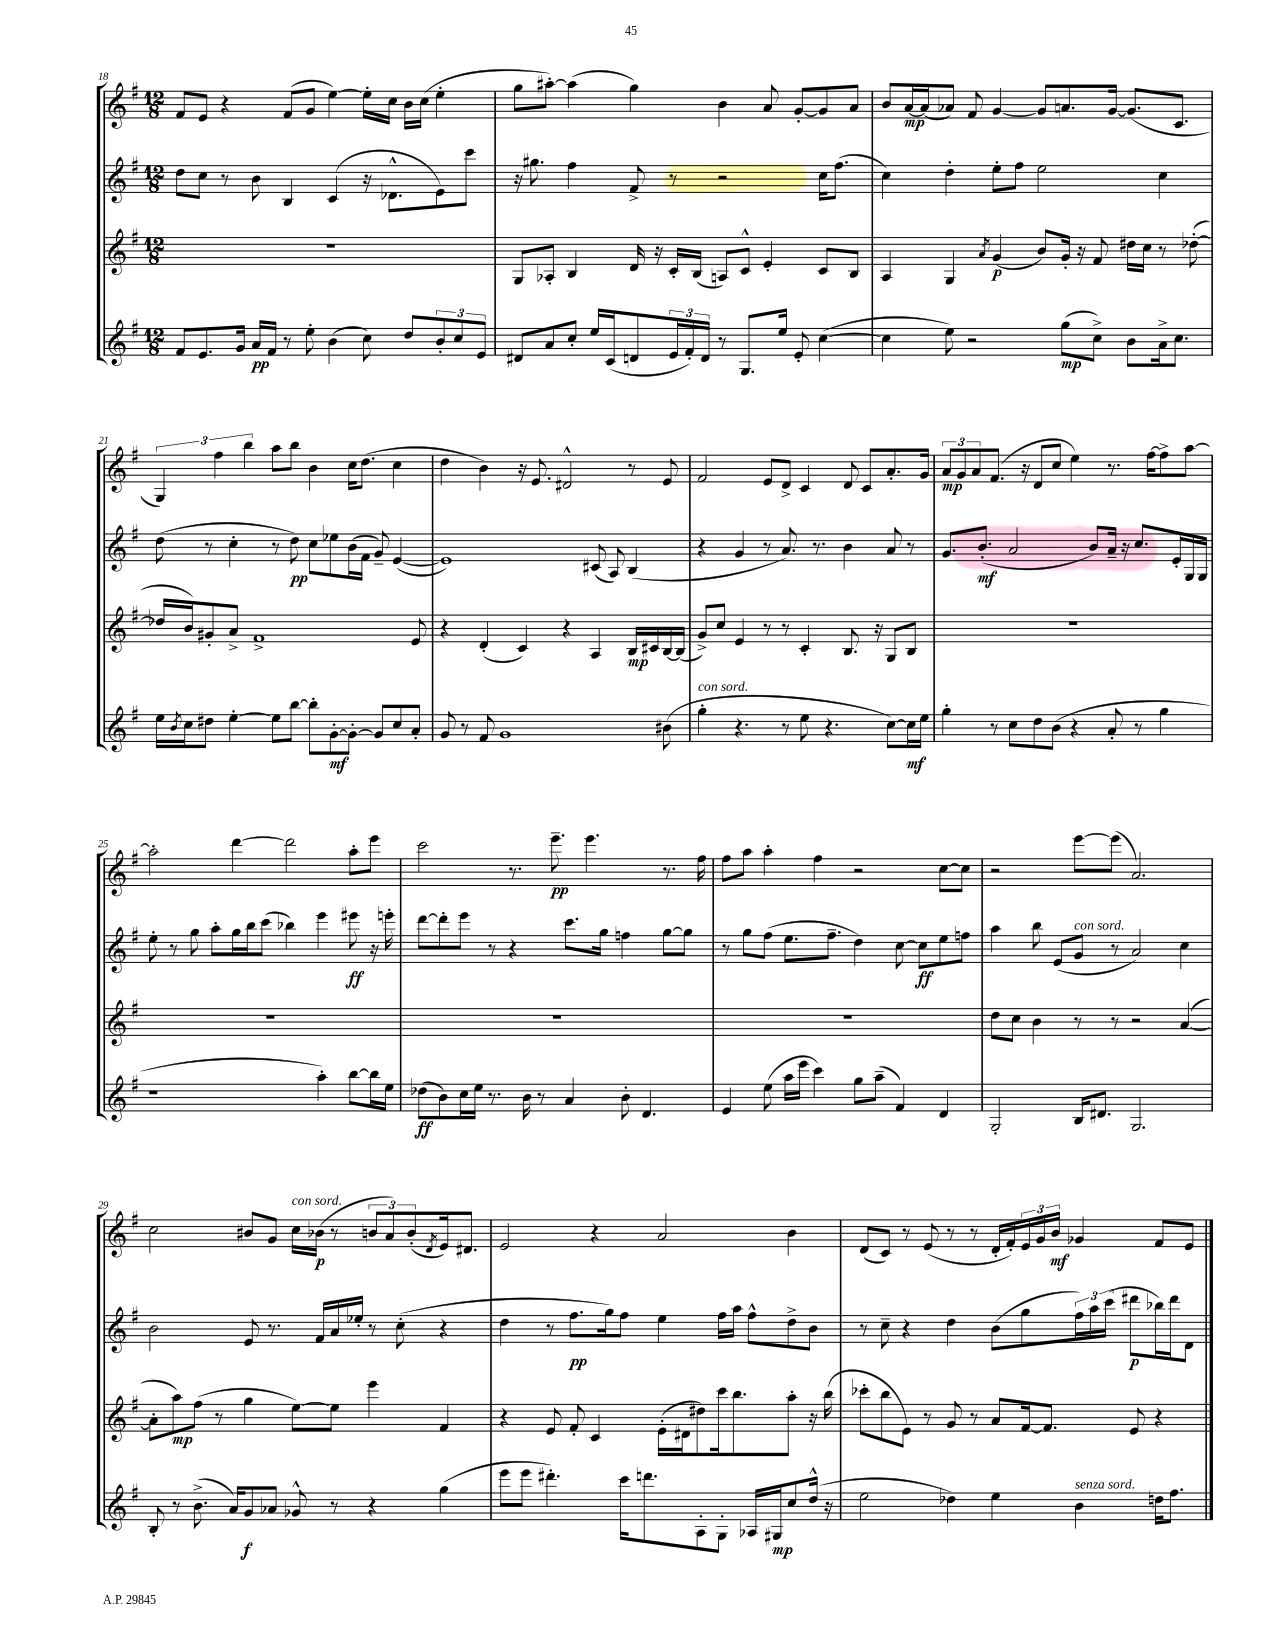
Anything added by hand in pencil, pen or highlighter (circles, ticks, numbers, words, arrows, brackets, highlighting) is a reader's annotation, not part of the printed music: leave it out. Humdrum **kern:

**kern	**kern	**kern	**kern
*staff4	*staff3	*staff2	*staff1
*clefG2	*clefG2	*clefG2	*clefG2
*k[f#]	*k[f#]	*k[f#]	*k[f#]
*M12/8	*M12/8	*M12/8	*M12/8
8f#/L	1.r	8dd\L	8f#/L
8.e/	.	8cc\J	8e/J
.	.	8r	4r
16g/Jk	.	.	.
16a/LL	.	8b\	.
16f#/JJ	.	.	.
8r	.	4B/	(8f#/L
8ee'\	.	.	8g/J
(4b\	.	(4c/	[4ee\)
8cc\)	.	16r	16ee'\]LL
.	.	8.d-^^\L	16cc\JJ
8dd/L	.	.	16b\LL
.	.	.	(16cc\JJ
12b'/	.	8e\)	4ee'\
12cc/	.	.	.
.	.	8ccc\J	.
12e/J	.	.	.
=	=	=	=
8d#/L	8G/L	16r	8gg\L
.	.	8.gg#\	.
8a/	8A-'/J	.	[8aa#'\J)
8cc'/J	4B/	4ff#\	(4aa#\]
16ee/LL	.	.	.
(16c/J	.	.	.
8d/	16d/	8f#^/	4gg\)
.	16r	.	.
24e/L	16c'/LL	8r	.
24f#'/)	.	.	.
.	(16B/JJ	.	.
24d/JJ	.	.	.
8r	8A/L)	2r	4b\
8.G/L	8c^^/J	.	.
.	4e'/	.	8a/
16ee/Jk	.	.	.
8e'/	.	.	[8g'/L
([4cc\	8c/L	16cc\LK	8g/]
.	.	(8.ff#\J	.
.	8B/J	.	8a/J
=	=	=	=
4cc\]	4A/	4cc\)	8b/L
.	.	.	[16a/L
.	.	.	(16a/]J
8ee\)	4G/	4dd'\	8a-/J)
2r	.	.	8f#/
.	8qa/	.	.
.	(4g/	8ee'\L	[4g/
.	.	8ff#\J	.
.	8b/L)	2ee\	8g/]L
(8gg\L	16g'/Jk	.	8.a/
.	16r	.	.
8cc^\J)	8f#/	.	.
.	.	.	[16g/Jk
8b\L	16dd#\LL	.	(8.g/]L
.	16cc\JJ	.	.
16a^\k	8r	4cc\	.
8.cc\J	.	.	8.c/J
.	([8dd-'\	.	.
=	=	=	=
16ee\LL	16dd-/]LL	(8dd\	6G/)
8qb/	.	.	.
16cc\J	16b/J)	.	.
8dd#\J	8g#'/	8r	.
.	.	.	6ff#\
[4ee'\	8a^/J	4cc'\	.
.	.	.	6bb\
.	1f#^	.	.
8ee\]L	.	8r	8aa\L
[8bb\J	.	8dd\)	8bb\J
8bb'\]L	.	8cc\L	4b\
[8g'\	.	8ee-\	.
8g'\_J	.	(16b\L	16cc\LK
.	.	16f#\JJ	(8.dd\J
8g/]L	.	8g~/)	.
8cc/	.	([4e/	4cc\
8a'/J	8e/	.	.
=	=	=	=
8g/	4r	1e])	4dd\
8r	.	.	.
8f#/	(4d'/	.	4b\)
1g	.	.	.
.	4c/)	.	16r
.	.	.	8.e/
.	4r	.	2d#^^/
.	4A/	(8c#/	.
.	.	8A/)	.
.	16B/LL	(4B/	8r
.	16c#/	.	.
(8b#\	[16B/	.	8e/
.	(16B/]JJ	.	.
=	=	=	=
4gg'\	8g^/L)	4r	2f#/
.	8cc/J	.	.
4.r	4e/	4g/	.
.	8r	8r	8e/L
8r	8r	8.a/)	8d^/J
8ee\	4c'/	.	4c/
.	.	8.r	.
4.r	.	.	.
.	8.B/	4b\	8d/
.	.	.	8c/L
.	16r	.	.
[8cc\L)	8G/L	8a/	8.a'/
16cc\]L	8B/J	8r	.
16ee\JJ	.	.	16g/Jk
=	=	=	=
4gg'\	1.r	8.g/L	12a/L
.	.	.	12g/
.	.	.	12a/
.	.	(8.b'/J	.
8r	.	.	(8.f#/J
8cc\L	.	2a/	.
.	.	.	16r
8dd\	.	.	8d/L
(8b\J	.	.	8cc/J
4r	.	.	4ee\)
.	.	8b/L)	.
8a'/	.	16a~/Jk	8.r
.	.	16r	.
8r	.	8.cc/L	.
.	.	.	[16ff#\LK
4gg\	.	.	8ff#^\]
.	.	16e'/L	.
.	.	16G/	[8aa\J
.	.	16G/JJ	.
=	=	=	=
1r	1.r	8ee'\	2aa'\]
.	.	8r	.
.	.	8gg\	.
.	.	8aa'\L	.
.	.	16gg\L	[4ddd\
.	.	16bb\J	.
.	.	(8ccc\J	.
.	.	4bb-\)	2ddd\]
4aa'\)	.	4eee\	.
[8bb\L	.	8eee#\	8aa'\L
16bb\]L	.	16r	8eee\J
16ee\JJ	.	16eee'\	.
=	=	=	=
(8dd-\L	1.r	[8ddd\L	2ccc\
8b\)	.	8ddd'\]	.
16cc\L	.	8eee\J	.
16ee\JJ	.	.	.
8.r	.	8r	.
.	.	4r	8.r
16b\	.	.	.
8r	.	.	.
.	.	.	8.eee~\
4a/	.	8.ccc\L	.
.	.	.	4.eee\
.	.	16gg\Jk	.
8b'\	.	4ff\	.
4.d/	.	.	.
.	.	[8gg\L	8.r
.	.	8gg\]J	.
.	.	.	16ff#\
=	=	=	=
4e/	1.r	8r	8ff#\L
.	.	8gg\L	8aa\J
(8ee\	.	(8ff#\J	4aa'\
16aa\LL	.	8.ee\L	.
16eee\JJ	.	.	.
4ccc\)	.	.	4ff#\
.	.	8.ff#~\J	.
8gg\L	.	4dd\)	2r
(8aa~\J	.	.	.
4f#/)	.	[8cc\	.
.	.	8cc\]L	.
4d/	.	8ee\	[8cc\L
.	.	8ff\J	8cc\]J
=	=	=	=
2G'/	8dd\L	4aa\	2r
.	8cc\J	.	.
.	4b\	8bb\	.
.	.	(8e/L	.
16B/LK	8r	8g/J	[8eee\L
8.d#/J	.	.	.
.	8r	8r	(8eee\]J
2.G/	2r	2a/)	2.a/)
.	([4a/	4cc\	.
=	=	=	=
8B'/	8a'\]L	2b\	2cc\
8r	8aa\)	.	.
(8.b^\	(8ff#\J	.	.
.	8r	.	.
16a/LK)	.	.	.
8g/	4gg\	8e/	8b#/L
8a-/J	.	8.r	8g/J
8g-^^/	[8ee\L)	.	16cc\LL
.	.	16f#/LL	(16b-\JJ
8r	8ee\]J	16a/	8r
.	.	16ee-'/JJ	.
4r	4eee\	8r	12b/L
.	.	.	12a/)
.	.	(8cc'\	.
.	.	.	(12b'/
.	.	.	8qd/
(4gg\	4f#/	4r	16e/k)
.	.	.	8.d#/J
=	=	=	=
8eee\L	4r	4dd\	2e/
8eee\J	.	.	.
4.ddd#'\)	8e/	8r	.
.	8f#'/	8.ff#\L	.
.	4c/	.	4r
.	.	16gg\k)	.
16ccc\LK	.	8ff#\J	.
8.ddd\	.	.	.
.	(16e'\LL	4ee\	2a/
.	16d#\J	.	.
8A'\	8dd#\)	.	.
8G'\J	16ccc\k	16ff#\LL	.
.	8.bb\	16aa\JJ	.
16A-/LL	.	8ff#^^\L	.
16G#/J	.	.	.
8cc/	8aa'\J	8dd^\	4b\
(16dd^^/Jk	16r	8b\J	.
16r	(16bb\	.	.
=	=	=	=
2ee\	8ccc-'\L	8r	(8d/L
.	8bb\	8cc~\	8c/J)
.	8e\J)	4r	8r
.	8r	.	(8e/
4dd-\)	8g/	4dd\	8r
.	8r	.	8r
4ee\	8a/L	(8b\L	16d'/LL
.	.	.	16f#'/)
.	[16f#/k	8gg\	24e/
.	.	.	24g/
.	8.f#/]J	.	.
.	.	.	24b/JJ
4b\	.	24ff#\L)	4g-/
.	.	24aa\	.
.	.	(24ccc\JJ	.
.	8e/	8ddd#\L	.
16dd\LK	4r	16bb-\L)	8f#/L
8.ff#\J	.	16ddd#\J	.
.	.	8d\J	8e/J
==	==	==	==
*-	*-	*-	*-
